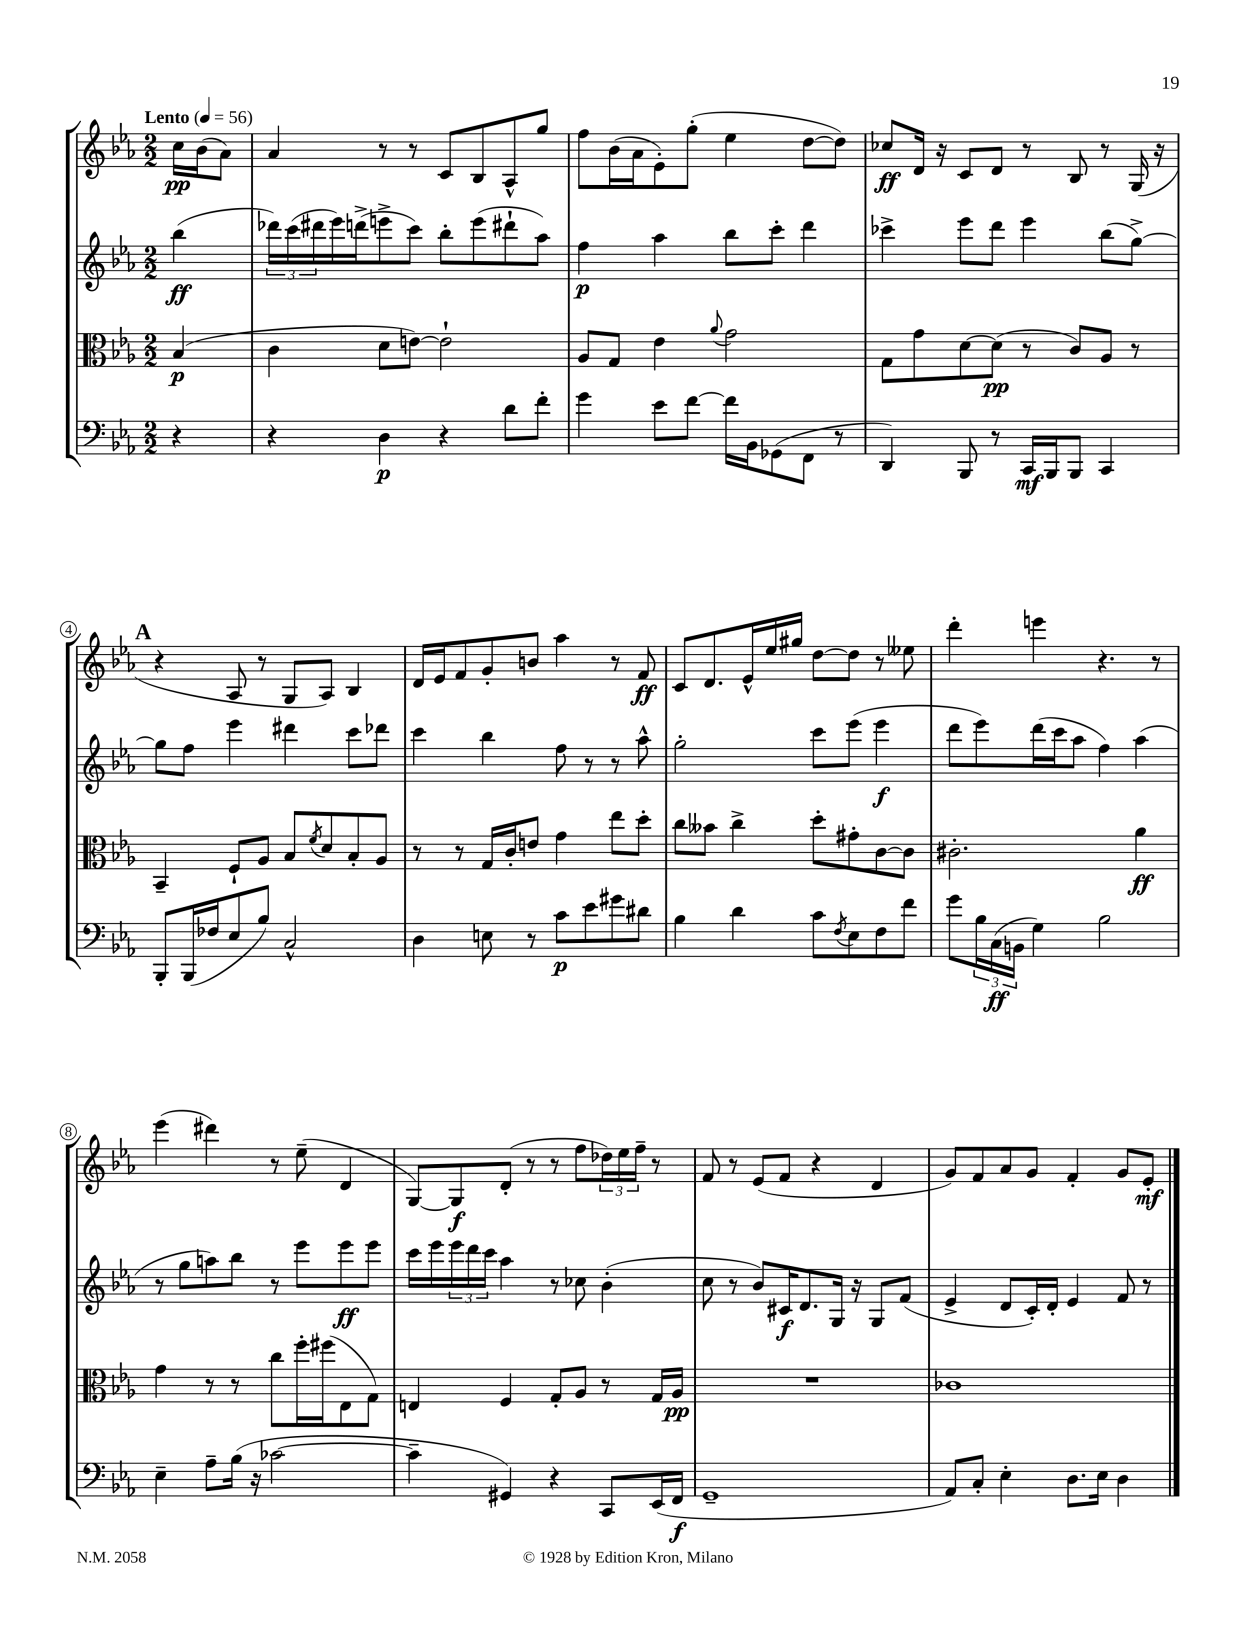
<<
\new StaffGroup <<
\new Staff = "s0" {
    \clef treble \key ees \major \numericTimeSignature \time 2/2 \partial 4 \tempo "Lento" 4 = 56
    c''16\pp bes'16( aes'8) |
    aes'4 r8 r8 c'8 bes8 aes8-^ g''8 |
    f''8 bes'16( aes'16 ees'8-.) g''8-.( ees''4 d''8~ d''8) |
    ces''8\ff d'16 r16 c'8 d'8 r8 bes8 r8 g16( r16 |
    \mark \markup { \bold "A" } r4 aes8 r8 g8 aes8) bes4 |
    d'16 ees'16 f'8 g'8-. b'8 aes''4 r8 f'8\ff |
    c'8 d'8. ees'16-^ ees''16 gis''16 d''8~ d''8 r8 eeses''8 |
    d'''4-. e'''4 r4. r8 |
    ees'''4( dis'''4) r8 ees''8--( d'4 |
    g8~) g8\f d'8-.( r8 r8 f''8 \tuplet 3/2 { des''16) ees''16 f''16-- } r8 |
    f'8 r8 ees'8( f'8 r4 d'4 |
    g'8) f'8 aes'8 g'8 f'4-. g'8 ees'8-.\mf \bar "|." |
}
\new Staff = "s1" {
    \clef treble \key ees \major \numericTimeSignature \time 2/2 \partial 4
    bes''4\ff( |
    \tuplet 3/2 { des'''16) c'''16( dis'''16 } ees'''16) d'''16->( e'''8-> c'''8) bes''8-. e'''8( dis'''8-! aes''8) |
    f''4\p aes''4 bes''8 c'''8-. d'''4 |
    ces'''4-> ees'''8 d'''8 ees'''4 bes''8( g''8~->) |
    \mark \markup { \bold "A" } g''8 f''8 ees'''4 dis'''4 c'''8 des'''8 |
    c'''4 bes''4 f''8 r8 r8 aes''8-^ |
    g''2-. c'''8 ees'''8( ees'''4\f |
    d'''8 ees'''8) d'''16( c'''16 aes''8 f''4) aes''4( |
    r8 g''8 a''8) bes''8 r8 ees'''8 ees'''8\ff ees'''8 |
    c'''16 ees'''16 \tuplet 3/2 { ees'''16 d'''16 c'''16 } aes''4 r8 ces''8 bes'4-.( |
    c''8 r8 bes'8) cis'16\f d'8. g16 r16 g8 f'8( |
    ees'4-> d'8 c'16-.) d'16-. ees'4 f'8 r8 \bar "|." |
}
\new Staff = "s2" {
    \clef alto \key ees \major \numericTimeSignature \time 2/2 \partial 4
    bes4\p( |
    c'4 d'8 e'8~) e'2-! |
    aes8 g8 ees'4 \appoggiatura { aes'8 } g'2 |
    g8 g'8 d'8~ d'8\pp( r8 c'8) aes8 r8 |
    \mark \markup { \bold "A" } bes,4-- f8-! aes8 bes8 \acciaccatura { f'8 } d'8 bes8-. aes8 |
    r8 r8 g16 c'16-. e'8 g'4 ees''8 d''8-. |
    c''8 beses'8 c''4-> d''8-. gis'8-. c'8~ c'8 |
    cis'2.-. aes'4\ff |
    g'4 r8 r8 c''8 f''16-. fis''16( ees8 g8) |
    e4 f4 g8-. aes8 r8 g16 aes16\pp |
    R1 |
    ces'1 \bar "|." |
}
\new Staff = "s3" {
    \clef bass \key ees \major \numericTimeSignature \time 2/2 \partial 4
    r4 |
    r4 d4\p r4 d'8 f'8-. |
    g'4 ees'8 f'8~ f'16 bes,16 ges,8( f,8 r8 |
    d,4) bes,,8 r8 c,16\mf bes,,16 bes,,8 c,4 |
    \mark \markup { \bold "A" } bes,,8-. bes,,16( fes16 ees8 bes8) c2-^ |
    d4 e8 r8 c'8\p ees'8 gis'8 dis'8 |
    bes4 d'4 c'8 \acciaccatura { f8 } ees8 f8 f'8 |
    g'8 \tuplet 3/2 { bes16 c16\ff( b,16 } g4) bes2 |
    ees4-- aes8-- bes16( r16 ces'2~ |
    ces'4-- gis,4) r4 c,8 ees,16( f,16\f |
    g,1-- |
    aes,8) c8-. ees4-. d8. ees16 d4 \bar "|." |
}
>>
>>
\layout { \context { \Score \override BarNumber.stencil = #(make-stencil-circler 0.1 0.3 ly:text-interface::print) } }
